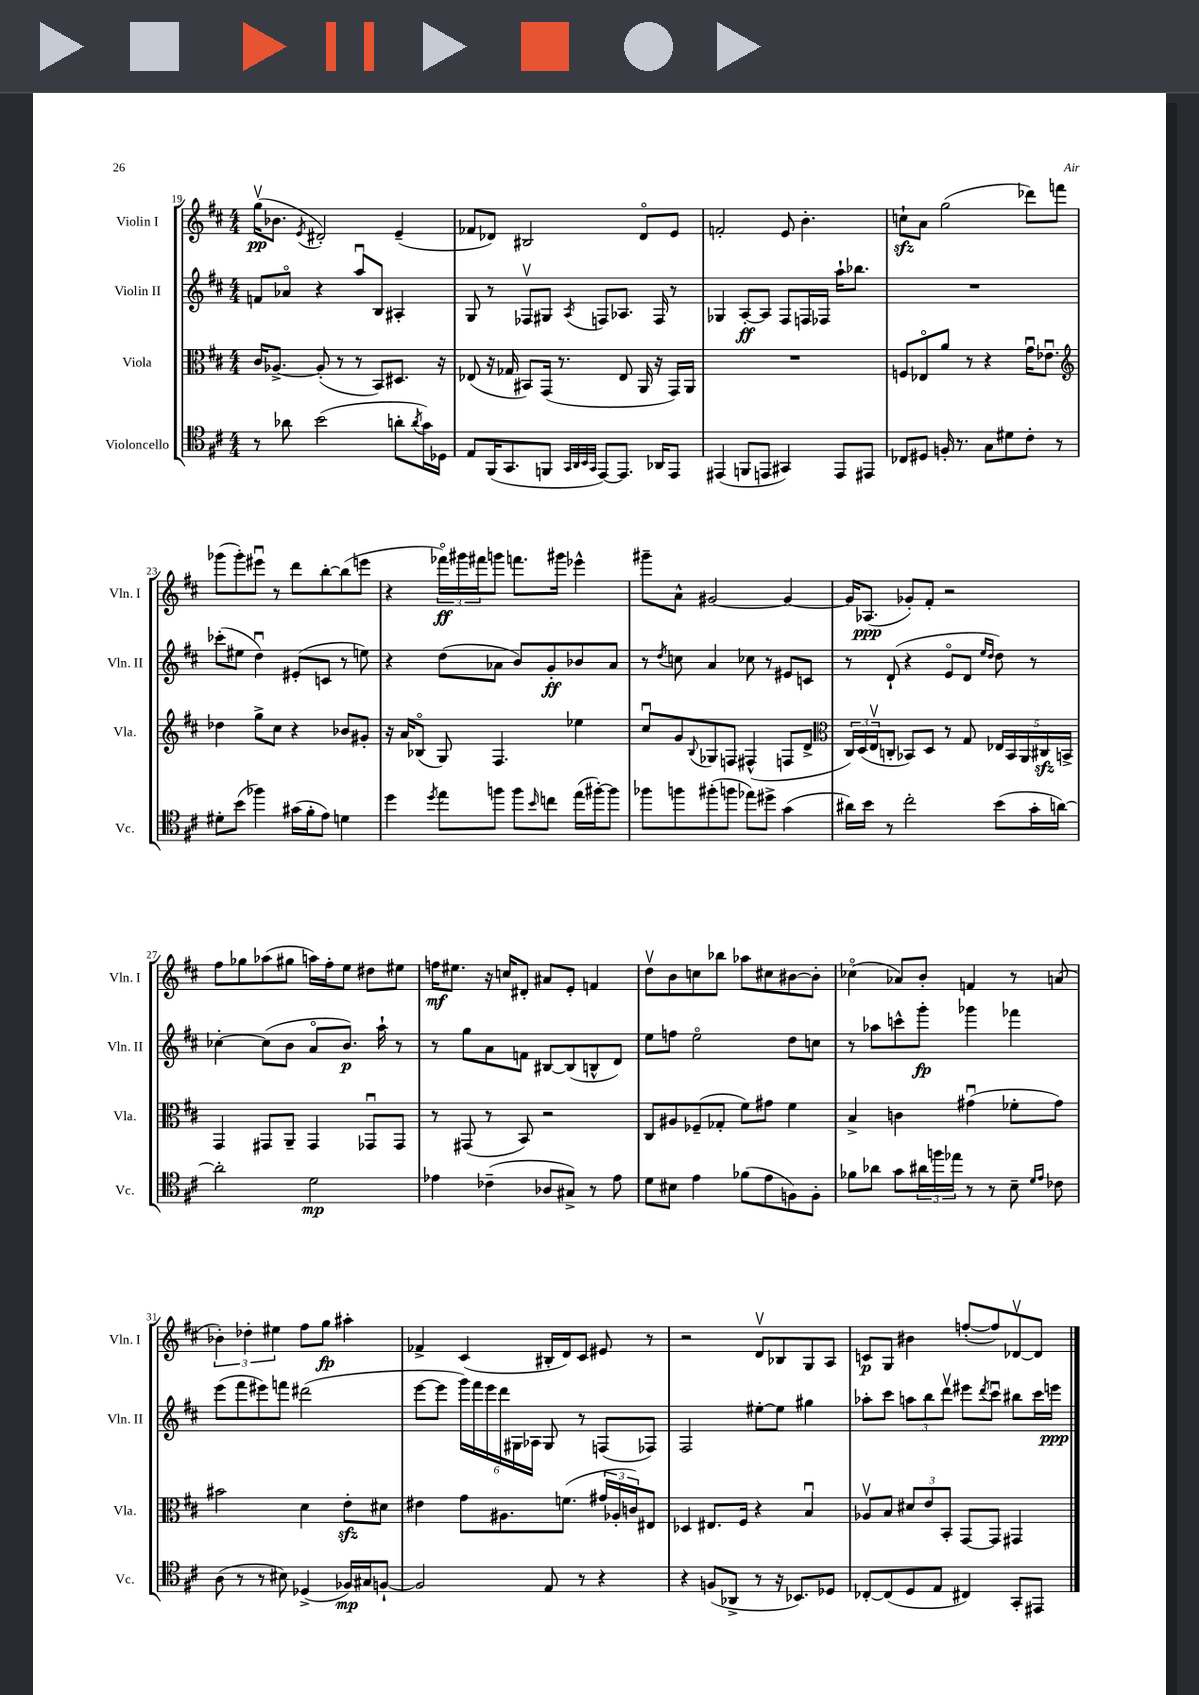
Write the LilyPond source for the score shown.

<<
\new StaffGroup <<
\new Staff = "s0" \with { instrumentName = "Violin I" shortInstrumentName = "Vln. I" } {
    \clef treble \key d \major \numericTimeSignature \time 4/4
    g''16\upbow\pp( bes'8. \acciaccatura { e'8 } dis'2-.) e'4--( |
    fes'8 des'8) bis2 des'8\flageolet e'8 |
    f'2-. e'8 b'4.-. |
    c''8-!\sfz a'8 g''2( des'''8) f'''8 |
    ges'''8( ges'''8-.) eis'''8\downbow r8 d'''8 b''8~-. b''8( e'''8 |
    r4 \tuplet 3/2 { fes'''16\flageolet\ff) gis'''16 fis'''16 } g'''8 f'''8. gis'''16 ees'''4-^ |
    gis'''8-- a'8-^ gis'2~ gis'4~ |
    gis'16 aes8.\ppp( ges'8-.) fis'8-. r2 |
    fis''8 ges''8 aes''8( gis''8 a''16) fis''16-. e''8 dis''8 eis''8 |
    f''16\mf eis''8. r16 c''16 dis'8-. ais'8 e'8-. f'4 |
    d''8\upbow b'8 c''8 bes''8 aes''8 cis''8 bis'8~ bis'8-. |
    ces''4\flageolet( aes'8) b'8-. f'4 r8 a'8( |
    \tuplet 3/2 { bes'4-.) des''4-. eis''4 } fis''8 g''8\fp ais''4-. |
    fes'4-> cis'4( bis16-. d'16) cis'8 eis'8 r8 |
    r2 d'8\upbow bes8 g8 a8 |
    c'8\p g8 bis'4 f''8~-.( f''8) des'8~\upbow des'8 \bar "|." |
}
\new Staff = "s1" \with { instrumentName = "Violin II" shortInstrumentName = "Vln. II" } {
    \clef treble \key d \major \numericTimeSignature \time 4/4
    f'8 aes'8\flageolet r4 a''8\downbow b8 ais4-. |
    g8 r8 fes8\upbow gis8 \acciaccatura { a8 } f8 aes8. f16 r8 |
    ges4 a8~-.\ff a8 fis8 f16 fes16 a''16-! bes''8. |
    R1 |
    ces'''8-.( eis''8 d''4\downbow) eis'8-.( c'8 r8 e''8) |
    r4 d''8( aes'8 b'8) g'8-.\ff bes'8 aes'8 |
    r8 \acciaccatura { d''8 } c''8 a'4 ces''8 r8 eis'8 c'8 |
    r8 d'8-!( r4 e'8\flageolet d'8 \grace { e''16 d''16 } d''8) r8 |
    ces''4~-. ces''8( b'8 a'8\flageolet b'8.\p) a''16-! r8 |
    r8 g''8 a'8 f'8 bis8~ bis8( b8-^ d'8) |
    e''8 f''8 e''2\flageolet d''8 c''8 |
    r8 aes''8 c'''8-^ g'''8-.\fp ges'''4 fes'''4 |
    e'''8( fis'''8 eis'''8) f'''8 dis'''2( |
    e'''8~ e'''8 \tuplet 6/4 { g'''16) fis'''16 e'''16 d'''16 gis16 aes16 } gis8 r8 f8( fes8) |
    fis2 eis''8~-. eis''8 gis''4 |
    aes''8-. cis'''8 \tuplet 3/2 { a''8 b''8 d'''8\upbow } eis'''8 \acciaccatura { d'''8 } cis'''8\downbow bis''8 cis'''16 e'''16\ppp \bar "|." |
}
\new Staff = "s2" \with { instrumentName = "Viola" shortInstrumentName = "Vla." } {
    \clef alto \key d \major \numericTimeSignature \time 4/4
    cis'16 aes8.~-> aes8-.( r8 r8 b,8) dis8. r16 |
    ees8( r16 ges16 bis,8) g,16( r8. ees8 a,16 r16 g,16) a,16 |
    R1 |
    f8 ees8\flageolet a'8 r8 r4 g'16\downbow ees'8.\downbow |
    \clef treble des''4 g''8-> cis''8 r4 bes'8 gis'8-. |
    r16 a'16 bes8\flageolet( g8) fis4. ees''4 |
    cis''8\downbow g'8 \appoggiatura { b8 } ges8 f8 fis4-^( f8 d'8-> |
    \clef alto \tuplet 3/2 { cis16) d16( e16\upbow } c8-. bes,8) d8 r8 g8 \tuplet 5/4 { ees16 bes,16 a,16 cis16\sfz b,16-> } |
    g,4 gis,8 a,8-- gis,4 ges,8\downbow ges,8 |
    r8 gis,8( r8 b,8) r2 |
    cis8 ais8 fes8--( ges8-. fis'8) gis'8 fis'4 |
    b4-> c'4 gis'4\downbow( fes'8-. gis'8) |
    bis'2 d'4 e'8-.\sfz dis'8 |
    eis'4 g'8 ais8. f'8.( \tuplet 3/2 { gis'16 aes16-. c'16) } eis8 |
    des4 eis8. fis16 r4 b4\downbow |
    aes8\upbow b8 \tuplet 3/2 { dis'8 e'8 b,8-. } g,8~ g,8 gis,4 \bar "|." |
}
\new Staff = "s3" \with { instrumentName = "Violoncello" shortInstrumentName = "Vc." } {
    \clef tenor \key d \major \numericTimeSignature \time 4/4
    r8 aes'8 b'2( a'8-. \acciaccatura { a'8 } g'16) des16 |
    e8 fis,16( g,8. f,8 \grace { g,32 a,32 b,32 g,32 } e,8~) e,8. aes,16 e,8 |
    eis,4( f,8 e,8 gis,4) e,8 eis,8 |
    ces8 dis8 f16-. r8. g8 dis'8 cis'8-. r8 |
    dis'8-. b'8( fes''4) gis'16( fis'16-. e'8) d'4 |
    d''4 \acciaccatura { d''8 } e''8 f''8 f''8 \grace { b'16 } c''8 e''16( fis''16~-.) fis''8 |
    fes''8 f''8 fis''8-.( f''8 ees''8) dis''8-> g'4( |
    ais'16) b'16 r8 cis''2-. b'8( g'16-. a'16~) |
    a'2-. d'2\mp |
    ees'4 ces'4--( aes8 gis8->) r8 ees'8 |
    d'8 bis8 e'4 fes'8( e'8 f8) f8-. |
    fes'8 aes'8 g'8 \tuplet 3/2 { ais'16 f''16 ees''16 } r8 r8 b8-- \grace { d'16 e'16 } ces'8 |
    a8( r8 r8 bis8) des4->( fes16\mp) gis16 f8~-! |
    f2 e8 r8 r4 |
    r4 f8( aes,8-> r8 r16 bes,8.) des8 |
    ces8~-. ces8( d8 e8 cis4) g,8-. eis,8 \bar "|." |
}
>>
>>
\layout { \context { \Score currentBarNumber = #19 } }
